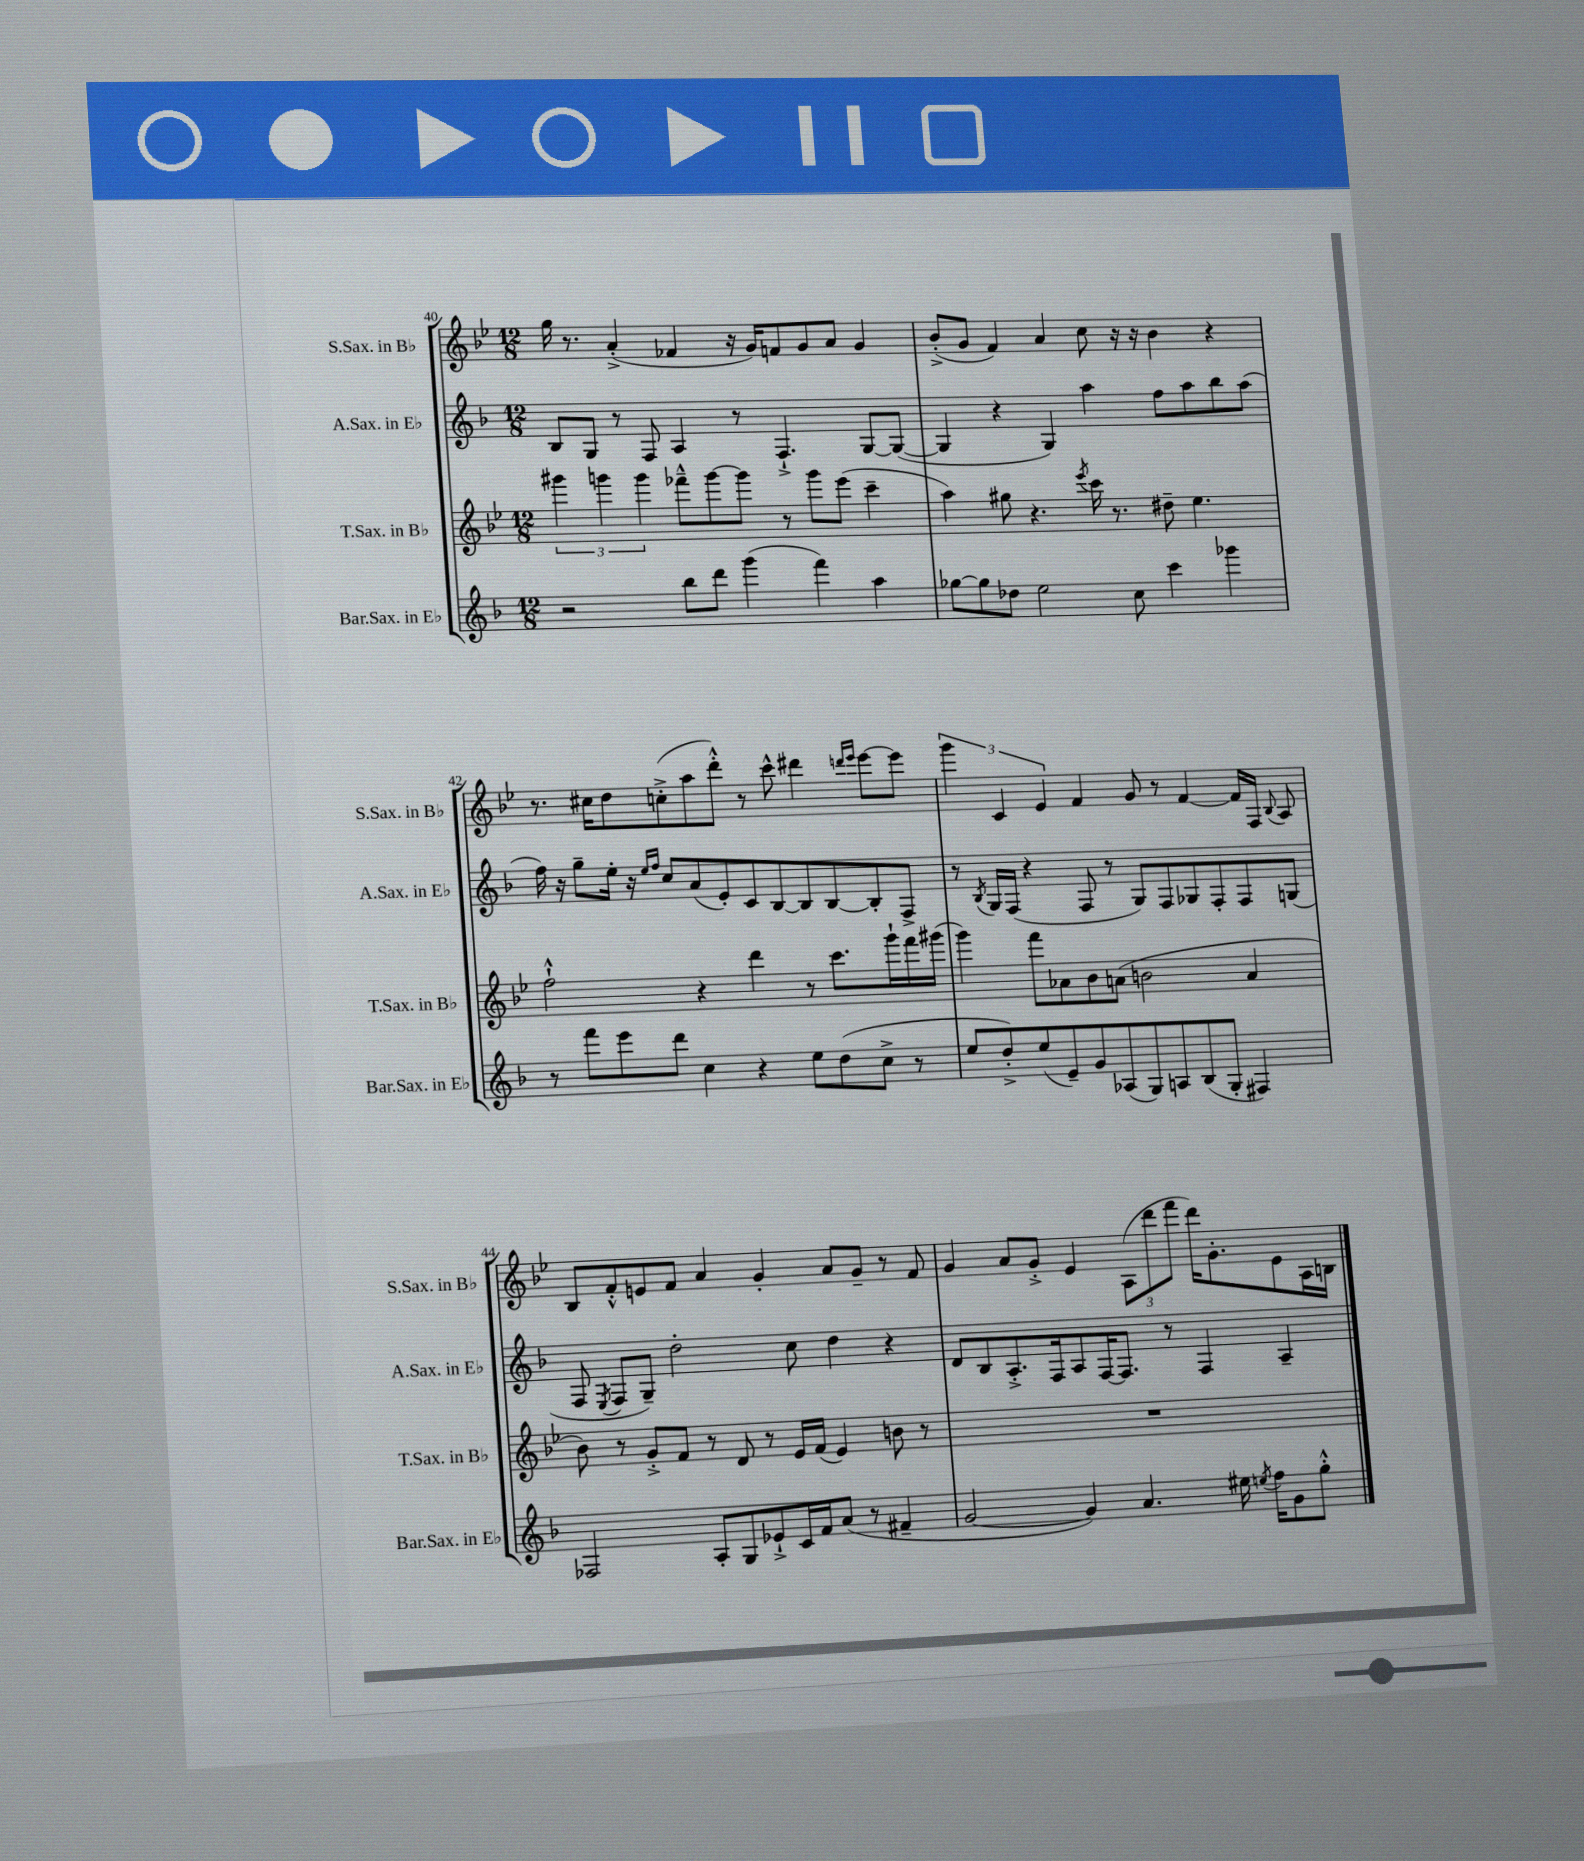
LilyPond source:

<<
\new StaffGroup <<
\new Staff = "s0" \with { instrumentName = "S.Sax. in Bb" shortInstrumentName = "S.Sax. in Bb" } {
    \clef treble \key bes \major \numericTimeSignature \time 12/8
    \autoBeamOff g''16 r8. a'4-.->( fes'4 r16 g'16[) f'8 g'8 a'8] g'4 |
    bes'8[-.->( g'8] f'4) a'4 c''8 r16 r16 bes'4 r4 |
    r8. cis''16[ d''8 c''8-.->( a''8 d'''8]-.-^) r8 c'''8-^ dis'''4 \grace { d'''16[ ees'''16] } ees'''8[~ ees'''8] |
    \tuplet 3/2 { g'''4 c'4 ees'4 } f'4 g'8 r8 f'4~ f'16[ f16] \appoggiatura { bes8 } a8 |
    bes8[ f'8-.-^ e'8 f'8] a'4 g'4-. a'8[ g'8]-- r8 f'8 |
    g'4 a'8[ g'8]-.-> ees'4 \tuplet 3/2 { a8[( d'''8 f'''8] } d'''16[) g'8.-. ees'8 a16 b16] \bar "|." |
}
\new Staff = "s1" \with { instrumentName = "A.Sax. in Eb" shortInstrumentName = "A.Sax. in Eb" } {
    \clef treble \key f \major \numericTimeSignature \time 12/8
    \autoBeamOff bes8[ g8] r8 f8 a4 r8 f4.-!-> g8[~ g8]~( |
    g4 r4 g4) a''4 f''8[ a''8 bes''8 a''8]( |
    f''16) r16 g''8[-- e''16]-. r16 \grace { e''16[ f''16] } c''8[ a'8( e'8-.) c'8 bes8~ bes8 bes8~ bes8-. f8]-> |
    r8 \acciaccatura { bes8 } g16[ f16]( r4 f8 r8 g8[) f8 ges8 f8-. f8 g8]( |
    f8 \acciaccatura { e8 } f8[ g8]--) d''2-. c''8 d''4 r4 |
    d'8[ bes8 a8.-.-> f16 a8 f16~ f8.] r8 f4 a4-- \bar "|." |
}
\new Staff = "s2" \with { instrumentName = "T.Sax. in Bb" shortInstrumentName = "T.Sax. in Bb" } {
    \clef treble \key bes \major \numericTimeSignature \time 12/8
    \autoBeamOff \tuplet 3/2 { gis'''4 g'''4 g'''4 } fes'''8[---^ g'''8~ g'''8] r8 g'''8[ ees'''8]( c'''4-- |
    a''4) gis''8 r4. \acciaccatura { ees'''8 } c'''16 r8. dis''8-- ees''4. |
    f''2-!-^ r4 d'''4 r8 c'''8.[ g'''16-! f'''16 gis'''16]( |
    g'''4) f'''8[ aes'8 bes'8 a'8]( b'2 a'4 |
    bes'8) r8 g'8[-.-> f'8] r8 d'8 r8 ees'16[ f'16]( ees'4) b'8 r8 |
    R1. \bar "|." |
}
\new Staff = "s3" \with { instrumentName = "Bar.Sax. in Eb" shortInstrumentName = "Bar.Sax. in Eb" } {
    \clef treble \key f \major \numericTimeSignature \time 12/8
    \autoBeamOff r2 bes''8[ d'''8] g'''4( f'''4) a''4 |
    ges''8[~ ges''8 des''8] e''2 c''8 c'''4 ges'''4 |
    r8 f'''8[ e'''8 d'''8] c''4 r4 e''8[ d''8( c''8]-> r8 |
    e''8[ d''8-.->) e''8( e'8--) g'8 aes8( g8) a8 bes8( g8]-. fis4) |
    fes2 a8[-. g8 ees'8-!-> c'16 f'16 a'8]( r8 fis'4-- |
    g'2~ g'4) a'4. eis''16 \acciaccatura { e''8 } f''16[ g'8 g''8]-.-^ \bar "|." |
}
>>
>>
\layout { \context { \Score currentBarNumber = #40 } }
